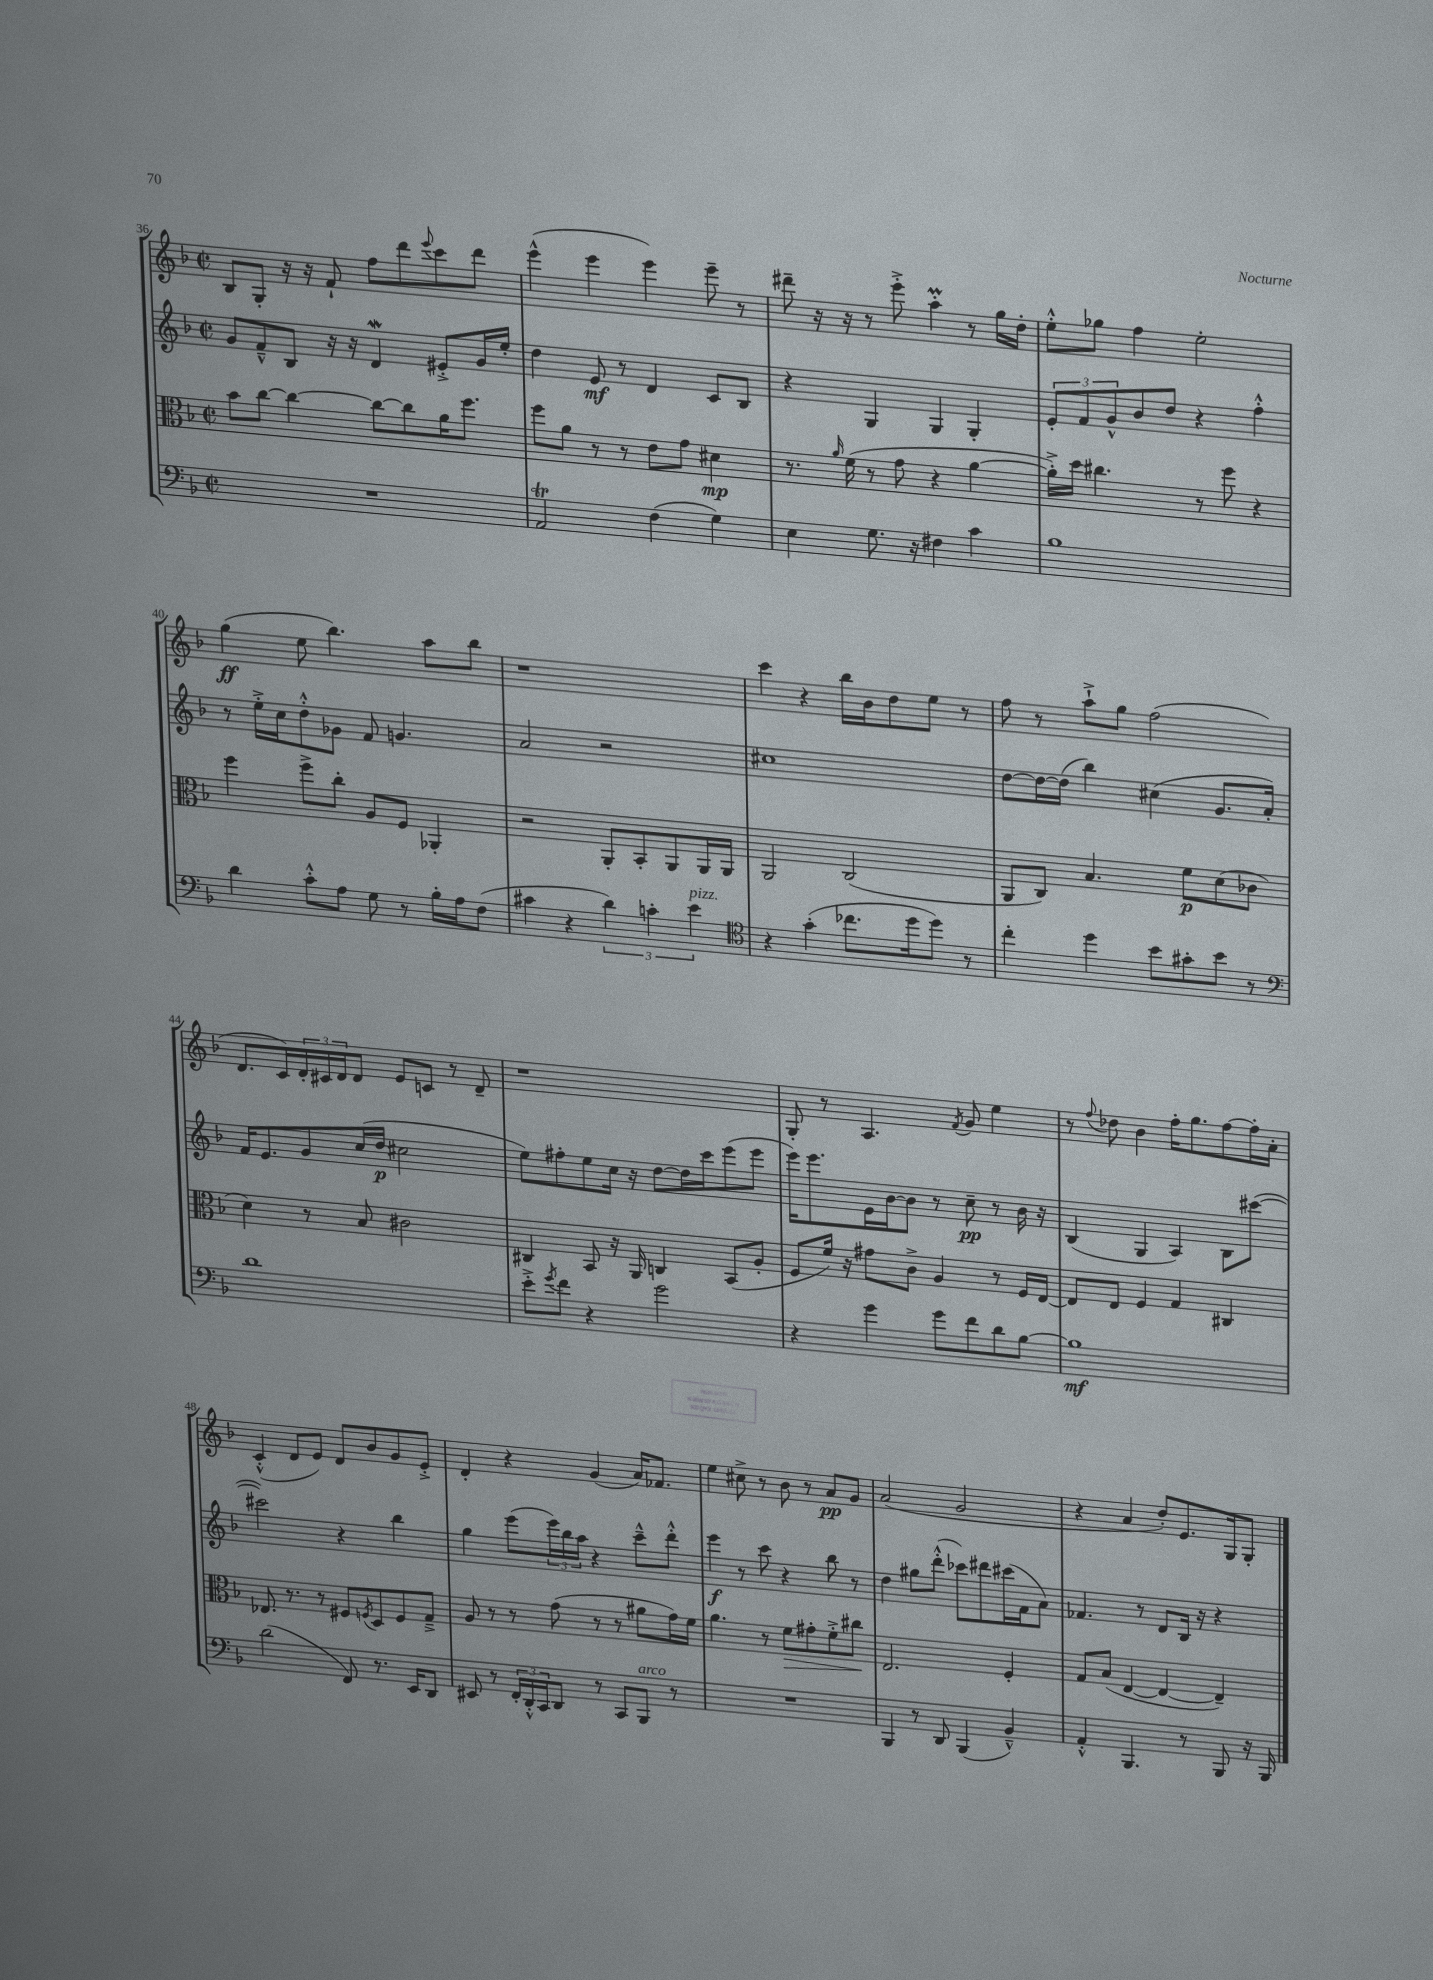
<<
\new StaffGroup <<
\new Staff = "s0" {
    \clef treble \key f \major \defaultTimeSignature \time 2/2
    bes8 g8-. r16 r16 f'8-! f''8 d'''8 \appoggiatura { e'''8 } c'''8 d'''8 |
    e'''4-^( e'''4 e'''4) e'''8-- r8 |
    dis'''8-- r16 r16 r8 e'''8-.-> a''4-.\prall r8 g''16 d''16-. |
    e''8-.-^ ges''8 f''4 e''2-. |
    g''4\ff( e''8 bes''4.) a''8 bes''8 |
    r1 |
    c'''4 r4 bes''16 bes'16 d''8 e''8 r8 |
    f''8 r8 a''8-!-> g''8 f''2( |
    d'8. c'16) \tuplet 3/2 { d'16-. cis'16 d'16 } d'8 e'8 c'8 r8 d'8-- |
    r1 |
    g8-. r8 a4. \acciaccatura { f'8 } g'8 e''4 |
    r8 \appoggiatura { f''8 } des''8 bes'4 f''16-. g''8. f''8~ f''16-. a'16-. |
    c'4-.-^( d'8 e'8) d'8 bes'8 g'8 e'8-.-> |
    d'4-. r4 g'4( a'16) fes'8. |
    e''4 cis''8-> r8 bes'8 r8 a'8\pp g'8 |
    a'2( g'2 |
    r4 a'4 d''8-.) e'8. g16 g8-. \bar "|." |
}
\new Staff = "s1" {
    \clef treble \key f \major \defaultTimeSignature \time 2/2
    g'8 f'8---^ bes8 r16 r16 d'4\mordent eis'8-.-> g'16 e''16-. |
    d''4 e'8\mf r8 d'4 c'8 bes8 |
    r4 g4 g4 g4-. |
    \tuplet 3/2 { e'8-. f'8 g'8-^ } bes'8 d''8 r4 f''4-.-^ |
    r8 e''16-.-> c''16 d''8-.-^ ges'8 f'8 g'4. |
    a'2 r2 |
    cis''1 |
    d''8~ d''16~ d''16( bes''4) cis''4( g'8. a'16-.) |
    f'16 e'8. g'8 c''16( d''16\p cis''2 |
    e''8) fis''8-. e''8 c''16 r16 d''8~ d''16 c'''16 e'''8( e'''8 |
    e'''16) e'''8. e'16 bes'16~ bes'8 r8 c''8--\pp r8 bes'16 r16 |
    bes4( g4 a4) bes8 cis'''8~( |
    cis'''2) r4 bes''4 |
    g''4 e'''8( \tuplet 3/2 { e'''16) bes''16 a''16 } r4 c'''8---^ d'''8-.-^ |
    e'''4\f r8 c'''8 r4 bes''8 r8 |
    d''4 gis''8 d'''8-.-^( ces'''8) dis'''8 cis'''16( f'16 a'8) |
    fes'4. r8 d'8 bes16 r16 r4 \bar "|." |
}
\new Staff = "s2" {
    \clef alto \key f \major \defaultTimeSignature \time 2/2
    bes'8 c''8~ c''4~ c''8~ c''8 a'16 f''8. |
    f''8 a'8 r8 r8 e'8 g'8 dis'4\mp |
    r8. \grace { a'16 } f'16( r8 g'8 r4 a'4~ |
    a'16-.->) d''16 cis''4. r8 f''8 r4 |
    f''4 f''8-> c''8-. a8 f8 aes,4-. |
    r2 a,8-. bes,8-. a,8 a,16 a,16 |
    a,2 c2( |
    a,8 c8) bes4. f'8\p d'8( ces'8 |
    d'4) r8 bes8 cis'2 |
    cis4 bes,8 r16 a,16 c4 bes,8( a8-. |
    f8 f'16) r16 gis'8 c'8-> a4 r8 f16 e16~ |
    e8 e8 f4 g4 cis4 |
    ees8. r8. r8 fis8 \acciaccatura { f8 } d8 f8 g8---> |
    a8 r8 r8 g'8( r8 r8 ais'8 g'16) f'16 |
    a'4. r8 f'8\> gis'8-. f'8-.-> cis''8\! |
    e2. f4-. |
    g8 bes8( e4~ e4~ e4--) \bar "|." |
}
\new Staff = "s3" {
    \clef bass \key f \major \defaultTimeSignature \time 2/2
    R1 |
    a,2\trill f4( g4) |
    e4 g8. r16 fis4 c'4 |
    bes1 |
    d'4 c'8-.-^ a8 g8 r8 bes16-. a16 f8( |
    cis'4 r4 \tuplet 3/2 { d'4) c'4-. e'4^\markup { \italic "pizz." } } |
    \clef tenor r4 g'4-.( ces''8. d''16 d''8) r8 |
    c''4-. d''4 bes'8 gis'8-. bes'8 r8 |
    \clef bass d'1 |
    e'8-.-> \acciaccatura { g'8 } f'8 r4 g'2 |
    r4 g'4 g'8 f'8 d'8 bes8~ |
    bes1\mf |
    d'2( f,8) r8. e,16 d,8 |
    eis,8 r8 \tuplet 3/2 { f,16-. d,16-.-^ c,16 } d,8 r8 c,8 bes,,8^\markup { \italic "arco" } r8 |
    R1 |
    bes,,4 r8 d,8 bes,,4( bes,4---^) |
    a,4-.-^ bes,,4. r8 bes,,8 r16 bes,,16 \bar "|." |
}
>>
>>
\layout { \context { \Score currentBarNumber = #36 } }
